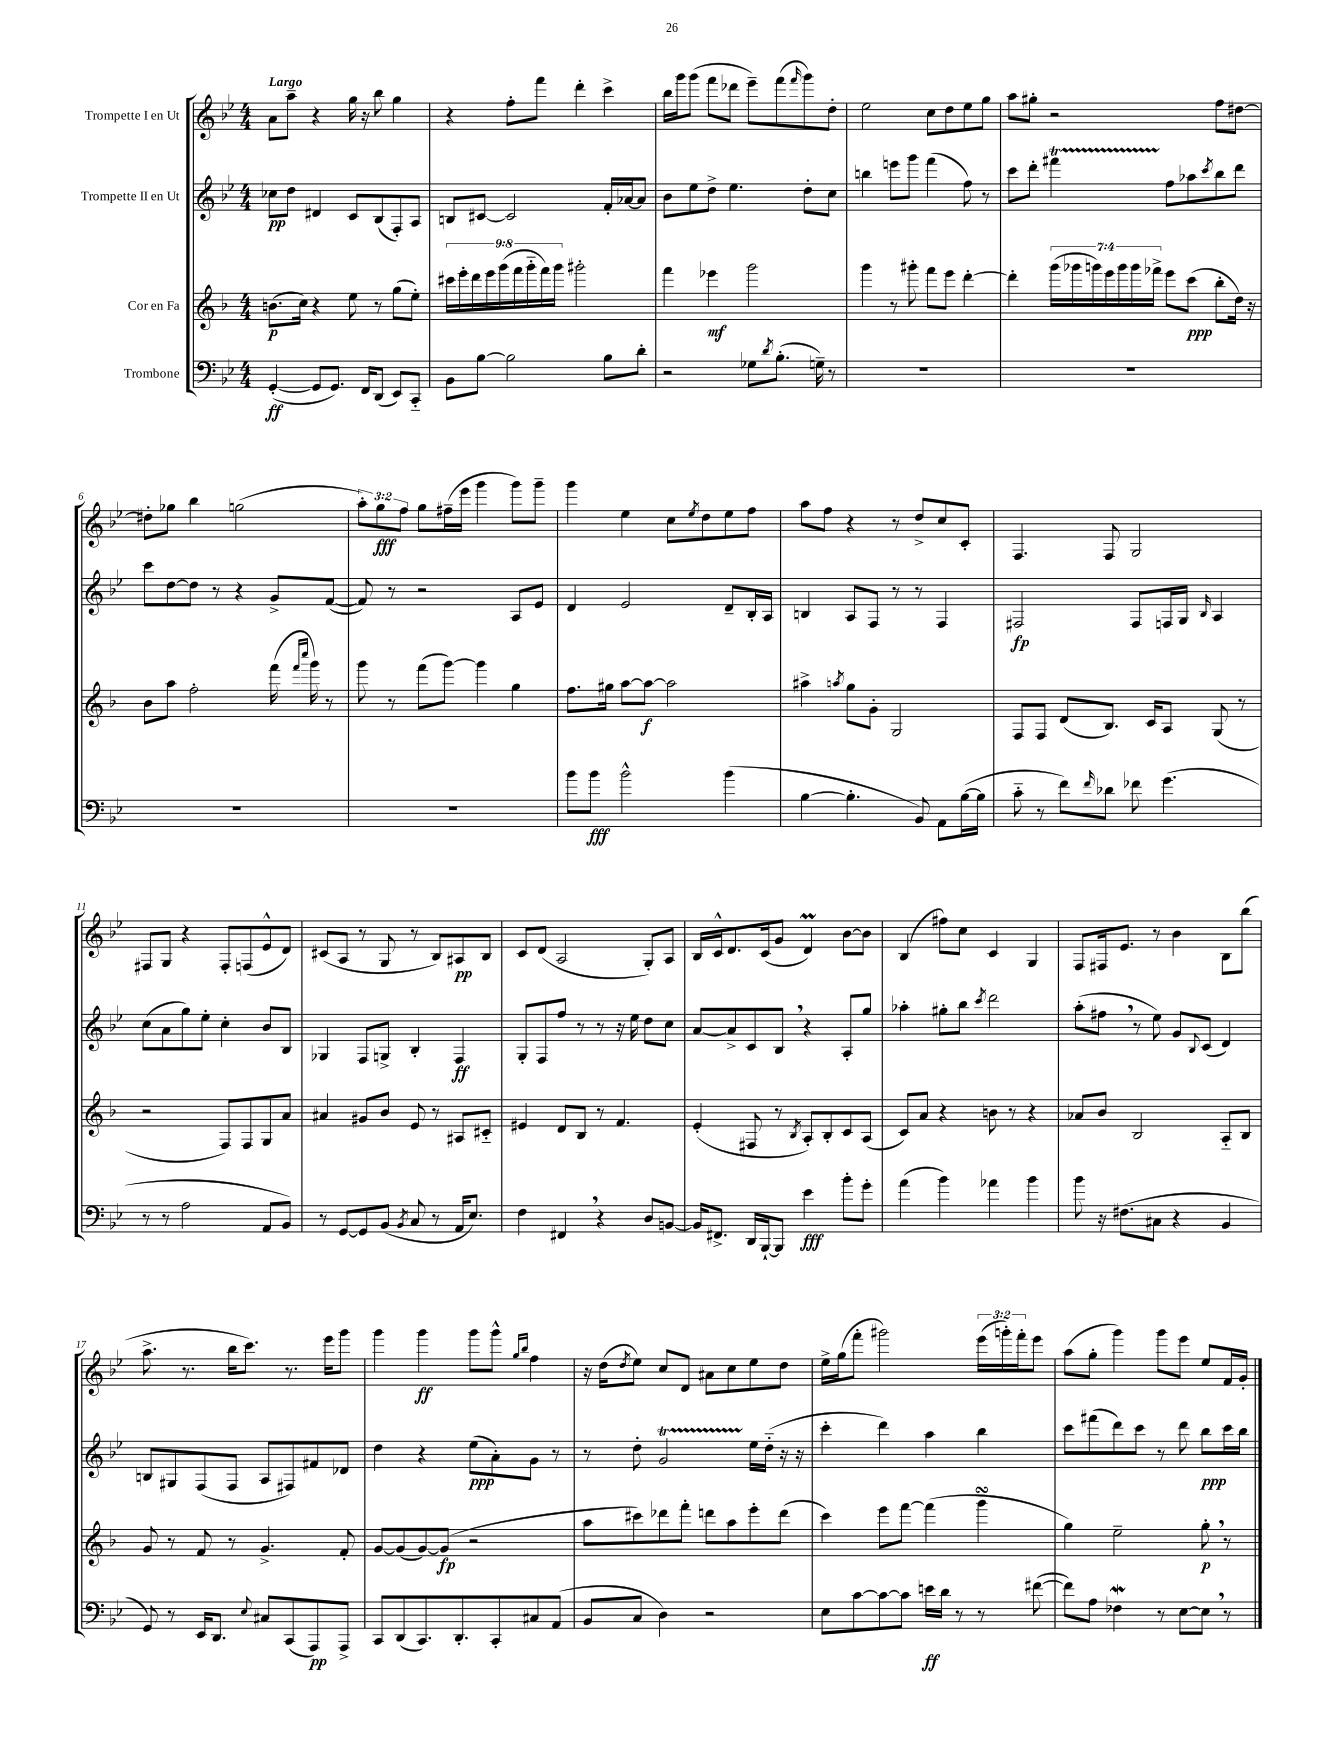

**kern	**dynam	**kern	**dynam	**kern	**dynam	**kern	**dynam
*part4	*part4	*part3	*part3	*part2	*part2	*part1	*part1
*staff4	*staff4	*staff3	*staff3	*staff2	*staff2	*staff1	*staff1
*I"Trombone	*	*I"Cor en Fa	*	*I"Trompette II en Ut	*	*I"Trompette I en Ut	*
*clefF4	*	*clefG2	*	*clefG2	*	*clefG2	*
*k[b-e-]	*	*k[b-]	*	*k[b-e-]	*	*k[b-e-]	*
*M4/4	*	*M4/4	*	*M4/4	*	*M4/4	*
=1	=1	=1	=1	=1	=1	=1	=1
!	!	!	!	!	!	!LO:TX:a:B:t=Largo	!
([4GG'/	ff	(8.bn\L	p	8cc-X\L	pp	8a\L	.
.	.	.	.	8dd\J	.	8aa~\J	.
.	.	16cc\Jk)	.	.	.	.	.
8GG/L]	.	4r	.	4d#X/	.	4r	.
8.GG/J)	.	.	.	.	.	.	.
.	.	8ee\	.	8c/L	.	16gg\	.
16FF/KL	.	.	.	.	.	16r	.
(8DD/J	.	8r	.	(8B-/	.	8bb-\	.
8EE-/L)	.	(8gg\L	.	8F'/)	.	4gg\	.
8CC/J	.	8ee'\J)	.	8A/J	.	.	.
=2	=2	=2	=2	=2	=2	=2	=2
8BB-\L	.	18ccc#X\LL	.	8Bn/L	.	4r	.
.	.	18eee'\	.	.	.	.	.
.	.	18ddd\	.	.	.	.	.
[8B-\J	.	.	.	[8c#X/J	.	.	.
.	.	18eee\	.	.	.	.	.
.	.	(18ggg\	.	.	.	.	.
2B-\]	.	.	.	2c#/]	.	8ff'\L	.
.	.	18fff\	.	.	.	.	.
.	.	18ggg\	.	.	.	.	.
.	.	.	.	.	.	8fff\J	.
.	.	18fff\)	.	.	.	.	.
.	.	18ggg\JJ	.	.	.	.	.
.	.	2ggg#X'\	.	.	.	4ddd'\	.
8B-\L	.	.	.	16f'/LL	.	4ccc^\	.
.	.	.	.	[16a-X/J	.	.	.
8d'\J	.	.	.	8a-/J]	.	.	.
=3	=3	=3	=3	=3	=3	=3	=3
2r	.	4fff\	.	8b-\L	.	16bb-\LL	.
.	.	.	.	.	.	16ggg\J	.
.	.	.	.	8ee-\	.	(8ggg\J	.
.	.	4eee-X\	mf	8dd^\J	.	8fff\L	.
.	.	.	.	4.ee-\	.	8ddd-X\J	.
8G-X\L	.	2ggg\	.	.	.	8eee-~\L)	.
8qd/	.	.	.	.	.	.	.
(8.B-'\J	.	.	.	.	.	(8fff\	.
.	.	.	.	.	.	16qqfff/	.
.	.	.	.	8dd'\L	.	8ggg\)	.
16Gn~\)	.	.	.	.	.	.	.
8r	.	.	.	8cc\J	.	8dd'\J	.
=4	=4	=4	=4	=4	=4	=4	=4
1r	.	4ggg\	.	4bbn\	.	2ee-\	.
.	.	8r	.	8eeen\L	.	.	.
.	.	8ggg#X'\	.	8ggg\J	.	.	.
.	.	8fff\L	.	(4fff\	.	8cc\L	.
.	.	8eee\J	.	.	.	8dd\	.
.	.	[4ddd'\	.	8ff\)	.	8ee-\	.
.	.	.	.	8r	.	8gg\J	.
=5	=5	=5	=5	=5	=5	=5	=5
1r	.	4ddd'\]	.	8ccc\L	.	8aa\L	.
.	.	.	.	8ddd'\J	.	8gg#X'\J	.
.	.	(28ggg\LL	.	4fff#Xt\	.	2r	.
.	.	28ggg-X\	.	.	.	.	.
.	.	28gggn\)	.	.	.	.	.
.	.	28eee\	.	.	.	.	.
.	.	28ggg\	.	.	.	.	.
.	.	28ggg\	.	.	.	.	.
.	.	28fff-X^\JJ	.	.	.	.	.
.	.	8eee\L	.	8ff\L	.	.	.
.	.	(8ccc\J	ppp	8aa-X\	.	.	.
.	.	.	.	8qccc/	.	.	.
.	.	8bb-'\L	.	8bb-\	.	8ff\L	.
.	.	16dd\Jk)	.	8ddd\J	.	[8dd#X\J	.
.	.	16r	.	.	.	.	.
!!LO:LB:g=z
=6	=6	=6	=6	=6	=6	=6	=6
1r	.	8b-\L	.	8ccc\L	.	8dd#X'\L]	.
.	.	8aa\J	.	[8dd\	.	8gg-X\J	.
.	.	2ff'\	.	8dd\J]	.	4bb-\	.
.	.	.	.	8r	.	.	.
.	.	.	.	4r	.	(2ggn\	.
.	.	(16fff\	.	8g^/L	.	.	.
.	.	16qqfff/LL	.	.	.	.	.
.	.	16qqcccc/JJ	.	.	.	.	.
.	.	16ggg\)	.	.	.	.	.
.	.	8r	.	([8f/J	.	.	.
=7	=7	=7	=7	=7	=7	=7	=7
1r	.	8ggg\	.	8f/])	.	12aa'\L)	.
.	.	.	.	.	.	12gg\	fff
.	.	8r	.	8r	.	.	.
.	.	.	.	.	.	12ff\J	.
.	.	(8fff\L	.	2r	.	8gg\L	.
.	.	[8ggg\J)	.	.	.	(16ff#X~\L	.
.	.	.	.	.	.	16eee-\JJ	.
.	.	4ggg\]	.	.	.	4ggg\	.
.	.	4gg\	.	8A/L	.	8ggg\L)	.
.	.	.	.	8e-/J	.	8ggg~\J	.
=8	=8	=8	=8	=8	=8	=8	=8
8b-\L	.	8.ff\L	.	4d/	.	4ggg\	.
8b-\J	fff	.	.	.	.	.	.
.	.	16gg#X\Jk	.	.	.	.	.
2b-^^\	.	[8aa\L	.	2e-/	.	4ee-\	.
.	.	8aa\J_	f	.	.	.	.
.	.	2aa\]	.	.	.	8cc\L	.
.	.	.	.	.	.	8qee-/	.
.	.	.	.	.	.	8dd\	.
(4b-\	.	.	.	8d~/L	.	8ee-\	.
.	.	.	.	16B-'/L	.	8ff\J	.
.	.	.	.	16A/JJ	.	.	.
=9	=9	=9	=9	=9	=9	=9	=9
[4B-\	.	4aa#X^\	.	4Bn/	.	8aa\L	.
.	.	.	.	.	.	8ff\J	.
.	.	8qaan/	.	.	.	.	.
4.B-'\]	.	8gg\L	.	8A/L	.	4r	.
.	.	8g'\J	.	8F/J	.	.	.
.	.	2G/	.	8r	.	8r	.
8BB-/)	.	.	.	8r	.	8dd^/L	.
8AA\L	.	.	.	4F/	.	8cc/	.
([16B-\L	.	.	.	.	.	8c'/J	.
16B-\JJ]	.	.	.	.	.	.	.
=10	=10	=10	=10	=10	=10	=10	=10
8c\	.	8F/L	.	2F#X/	fp	4.F/	.
8r	.	8F/J	.	.	.	.	.
8f\L)	.	(8d/L	.	.	.	.	.
16qqf/	.	.	.	.	.	.	.
8d-X\J	.	8.B-/J)	.	.	.	8F/	.
8f-X\	.	.	.	8F#/L	.	2G/	.
.	.	16c/KL	.	.	.	.	.
(4.g\	.	8A/J	.	16Fn/L	.	.	.
.	.	.	.	16G/JJ	.	.	.
.	.	.	.	16qqB-/	.	.	.
.	.	(8G/	.	4A/	.	.	.
.	.	8r	.	.	.	.	.
!!LO:LB:g=z
=11	=11	=11	=11	=11	=11	=11	=11
8r	.	2r	.	(8cc\L	.	8F#X/L	.
8r	.	.	.	8a\	.	8G/J	.
2A\	.	.	.	8gg\)	.	4r	.
.	.	.	.	8ee-'\J	.	.	.
.	.	8F/L)	.	4cc'\	.	8F#'/L	.
.	.	8F/	.	.	.	(8Fn/	.
8AA/L	.	8G/	.	8b-/L	.	8e-^^/	.
8BB-/J)	.	8a/J	.	8B-/J	.	8d/J)	.
=12	=12	=12	=12	=12	=12	=12	=12
8r	.	4a#X/	.	4G-X/	.	(8c#X/L	.
[8GG/L	.	.	.	.	.	8A/J	.
8GG/]	.	8g#X/L	.	8F/L	.	8r	.
(8BB-/J	.	8b-/J	.	8Gn^/J	.	8G/	.
8qBB-/	.	.	.	.	.	.	.
8C/	.	8e/	.	4B-'/	.	8r	.
8r	.	8r	.	.	.	8B-/L)	.
16AA/KL	.	8A#X/L	.	4F/	ff	8A#X/	pp
8.E-/J)	.	.	.	.	.	.	.
.	.	8c#X/J	.	.	.	8B-/J	.
=13	=13	=13	=13	=13	=13	=13	=13
4F\	.	4e#X/	.	8G'/L	.	8c/L	.
.	.	.	.	8F/	.	(8d/J	.
4FF#X,/	.	8d/L	.	8ff/J	.	2A/	.
.	.	8B-/J	.	8r	.	.	.
4r	.	8r	.	8r	.	.	.
.	.	4.f/	.	16r	.	.	.
.	.	.	.	16ee-\	.	.	.
8D/L	.	.	.	8dd\L	.	8G'/L)	.
[8BBn/J	.	.	.	8cc\J	.	8A/J	.
=14	=14	=14	=14	=14	=14	=14	=14
16BB/KL]	.	(4e'/	.	[8a/L	.	16B-/LL	.
8.FF#X^/J	.	.	.	.	.	16c^^/J	.
.	.	.	.	8a^/]	.	8.d/	.
16DD/LL	.	8F#X/	.	8c/	.	.	.
[16BBB-`/J	.	.	.	.	.	(16c/k	.
8BBB-/J]	.	8r	.	8B-,/J	.	8g/J	.
.	.	8qB-/	.	.	.	.	.
4e-\	fff	8A'/L)	.	4r	.	4dm/)	.
.	.	8B-'/	.	.	.	.	.
8b-'\L	.	8c/	.	8A'/L	.	[8b-\L	.
8g'\J	.	(8A/J	.	8gg/J	.	8b-\J]	.
=15	=15	=15	=15	=15	=15	=15	=15
(4a\	.	8c/L)	.	4aa-X'\	.	(4B-/	.
.	.	8a/J	.	.	.	.	.
4b-\)	.	4r	.	8gg#X'\L	.	8ff#X\L)	.
.	.	.	.	8bb-\J	.	8cc\J	.
.	.	.	.	8qccc/	.	.	.
4a-X\	.	8bn\	.	2ddd\	.	4c/	.
.	.	8r	.	.	.	.	.
4b-\	.	4r	.	.	.	4G/	.
=16	=16	=16	=16	=16	=16	=16	=16
8b-\	.	8a-X/L	.	(8aa'\L	.	8F/L	.
16r	.	8b-/J	.	8ff#X,\J	.	16F#X/k	.
(8.F#X\L	.	.	.	.	.	8.e-/J	.
.	.	2B-/	.	8r	.	.	.
8C#X\J	.	.	.	8ee-\)	.	8r	.
4r	.	.	.	8g/L	.	4b-\	.
.	.	.	.	8qqB-/	.	.	.
.	.	.	.	(8c/J	.	.	.
4BB-/	.	8A/L	.	4d/)	.	8B-\L	.
.	.	8B-/J	.	.	.	(8bb-\J	.
!!LO:LB:g=z
=17	=17	=17	=17	=17	=17	=17	=17
8GG/)	.	8g/	.	8Bn/L	.	8.aa^\	.
8r	.	8r	.	8G#X/	.	.	.
.	.	.	.	.	.	8.r	.
16EE-/KL	.	8f/	.	(8F/	.	.	.
8.DD/J	.	.	.	.	.	.	.
.	.	8r	.	8F/J	.	16bb-\KL	.
.	.	.	.	.	.	8.ccc\J)	.
8qqE-/	.	.	.	.	.	.	.
8C#X/L	.	4.g^/	.	8A/L	.	.	.
(8CC/	.	.	.	8F#X/)	.	8.r	.
8AAA/)	pp	.	.	8f#X/	.	.	.
.	.	.	.	.	.	16eee-\KL	.
8AAA^/J	.	8f'/	.	8d-X/J	.	8ggg\J	.
=18	=18	=18	=18	=18	=18	=18	=18
8CC/L	.	[8g/L	.	4dd\	.	4ggg\	.
(8DD/	.	(8g/]	.	.	.	.	.
8.CC/)	.	[8g/)	.	4r	.	4ggg\	ff
.	.	(8g/J]	fp	.	.	.	.
8.DD'/	.	.	.	.	.	.	.
.	.	2r	.	(8ee-\L	ppp	8ggg\L	.
8CC'/	.	.	.	8a'\)	.	8ggg^^\J	.
.	.	.	.	.	.	16qqgg/LL	.
.	.	.	.	.	.	16qqbb-/JJ	.
8C#X/	.	.	.	8g\J	.	4ff\	.
(8AA/J	.	.	.	8r	.	.	.
=19	=19	=19	=19	=19	=19	=19	=19
8BB-/L	.	8aa\L	.	8r	.	16r	.
.	.	.	.	.	.	(16dd\KL	.
.	.	.	.	.	.	8qdd/	.
8C/J	.	8ccc#X\)	.	8dd'\	.	8ee-\J)	.
4D\)	.	8ddd-X\	.	2gT/	.	8cc/L	.
.	.	8fff'\J	.	.	.	8d/J	.
2r	.	8dddn\L	.	.	.	8a#X\L	.
.	.	8aa\	.	.	.	8cc\	.
.	.	8eee'\	.	16ee-\LL	.	8ee-\	.
.	.	.	.	(16dd\JJ	.	.	.
.	.	(8ddd\J	.	16r	.	8dd\J	.
.	.	.	.	16r	.	.	.
=20	=20	=20	=20	=20	=20	=20	=20
8E-\L	.	4ccc\)	.	4ccc'\	.	16ee-^\LL	.
.	.	.	.	.	.	(16gg\J	.
[8c\	.	.	.	.	.	8fff'\J	.
8c\_	.	8eee\L	.	4ddd\)	.	2ggg#X\)	.
8c\J]	.	[8fff\J	.	.	.	.	.
16en\LL	ff	(4fff\]	.	4aa\	.	.	.
16d\JJ	.	.	.	.	.	.	.
8r	.	.	.	.	.	.	.
8r	.	4gggsSSS\	.	4bb-\	.	(24eee-\LL	.
.	.	.	.	.	.	24gggn'\)	.
.	.	.	.	.	.	24fff'\J	.
([8f#X\	.	.	.	.	.	8eee-\J	.
=21	=21	=21	=21	=21	=21	=21	=21
8f#\L])	.	4gg\)	.	8ccc\L	.	(8aa\L	.
8A\J	.	.	.	(8fff#X\	.	8gg'\J	.
4F-Xw\	.	2ee~\	.	8ddd\)	.	4ggg\)	.
.	.	.	.	8ccc\J	.	.	.
8r	.	.	.	8r	.	8ggg\L	.
[8E-\L	.	.	.	8ddd\	.	8eee-\J	.
8E-,\J]	.	8gg',\	p	8bb-\L	ppp	8ee-/L	.
8r	.	8r	.	16ccc\L	.	16f/L	.
.	.	.	.	16bb-\JJ	.	16g'/JJ	.
==	==	==	==	==	==	==	==
*-	*-	*-	*-	*-	*-	*-	*-
